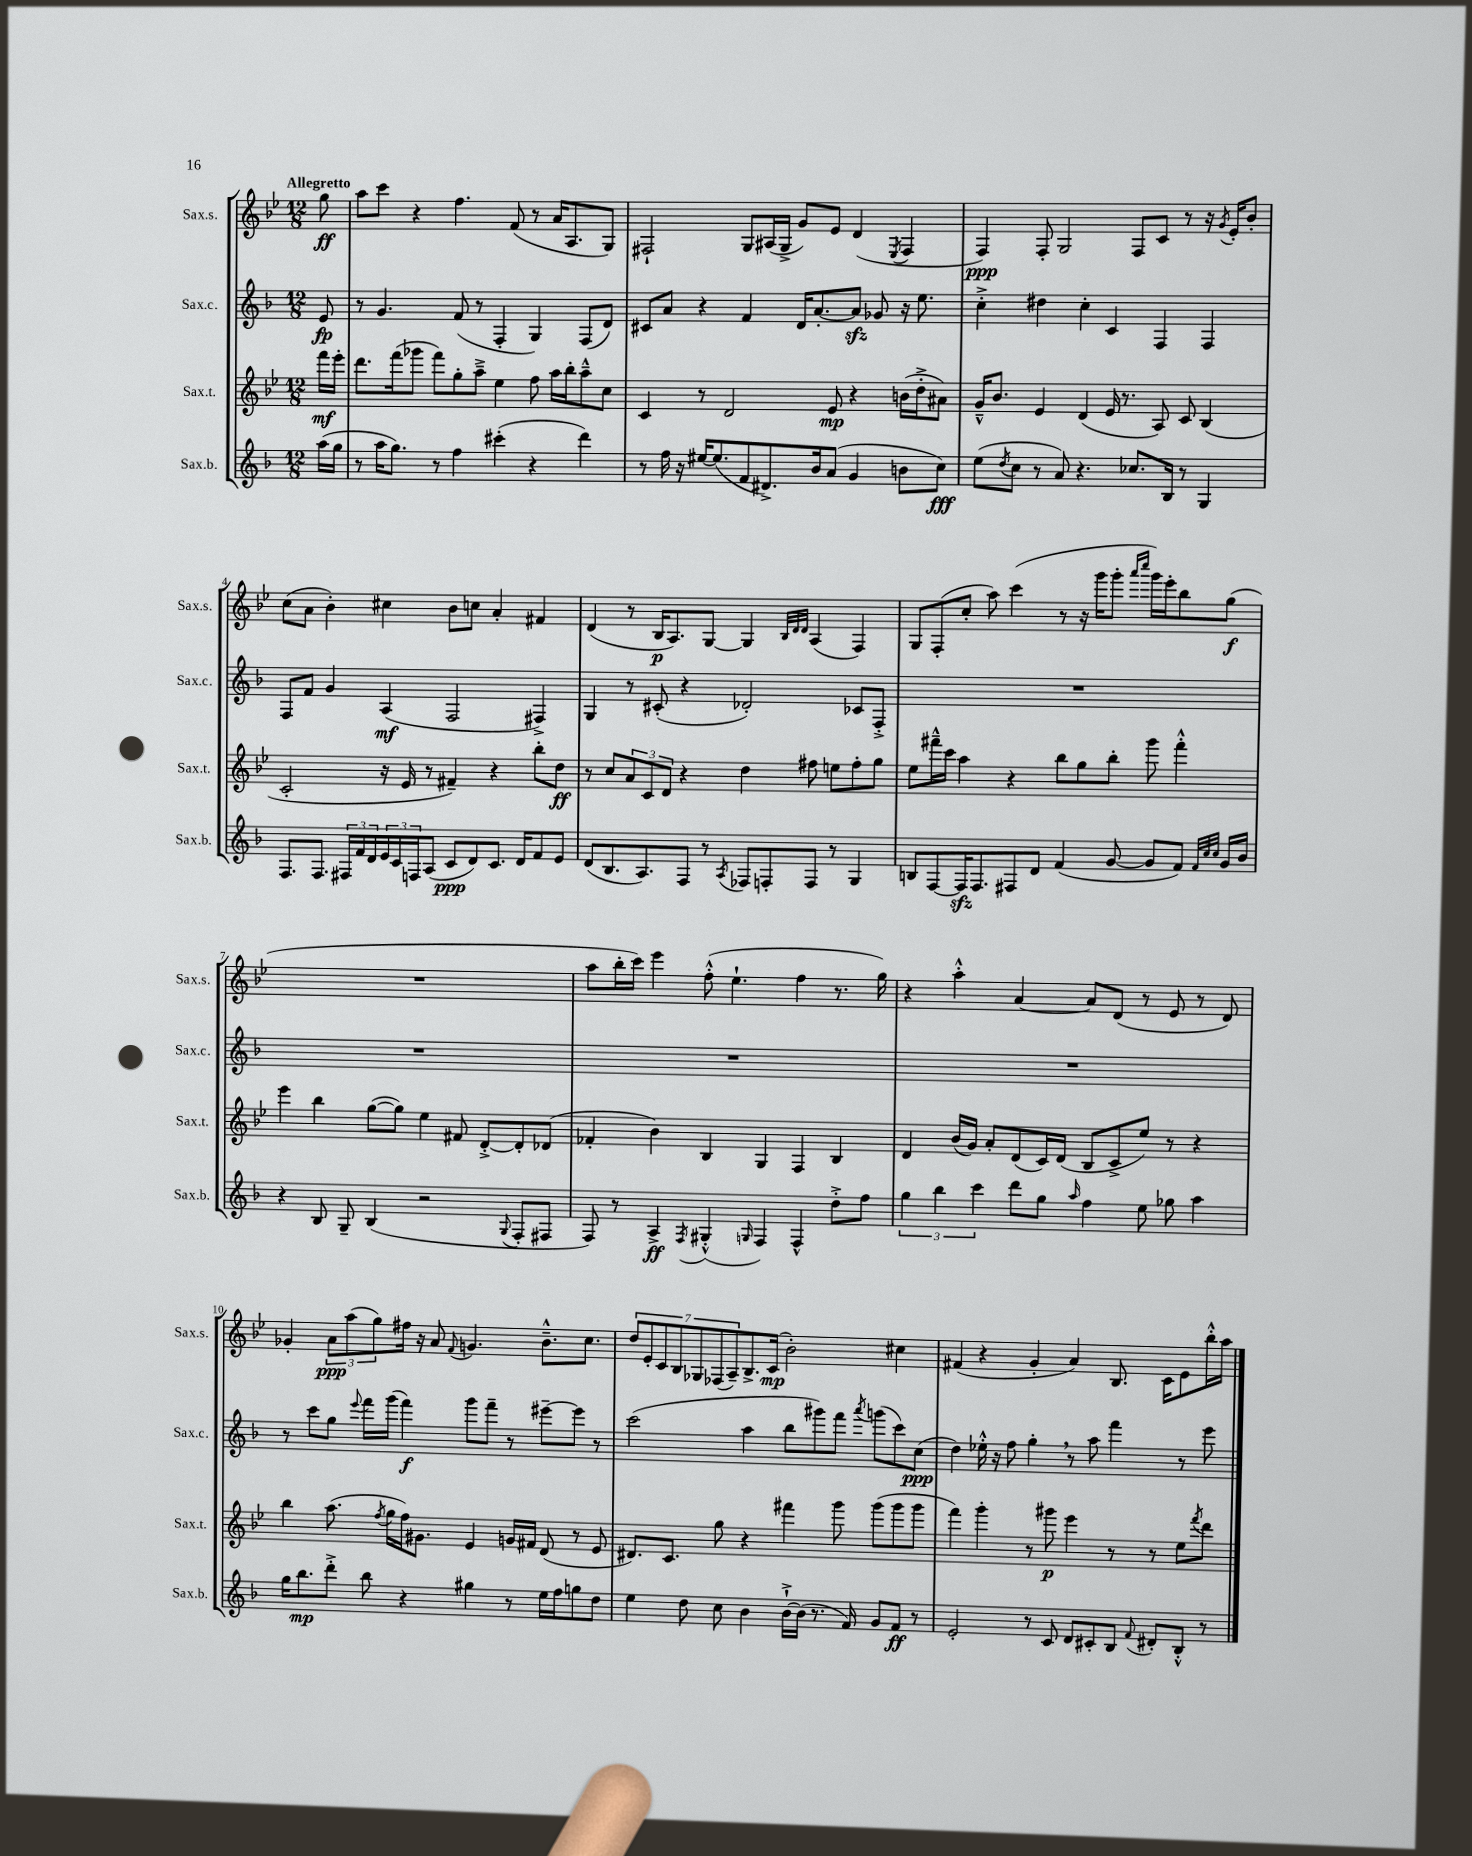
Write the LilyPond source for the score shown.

<<
\new StaffGroup <<
\new Staff = "s0" \with { instrumentName = "Sax.s." shortInstrumentName = "Sax.s." } {
    \clef treble \key bes \major \numericTimeSignature \time 12/8 \partial 8 \tempo "Allegretto"
    g''8\ff |
    a''8 c'''8 r4 f''4. f'8( r8 a'16 a8. g8) |
    fis2-! g8 ais16( g16-> g'8) ees'8 d'4( \acciaccatura { ees8 } fis4 |
    f4\ppp) f8-. g2 f8 c'8 r8 r16 \acciaccatura { g'8 } ees'16-. bes'8-. |
    c''8( a'8 bes'4-.) cis''4 bes'8 c''8 a'4-. fis'4 |
    d'4( r8 bes16\p a8.) g8~ g4 \grace { bes32 d'32 d'32 } a4( f4) |
    g8 f8-.( c''8-. a''8) c'''4( r8 r16 g'''16 g'''8-. \grace { a'''16 c''''16 } g'''16) ees'''16-. bes''8 g''8\f( |
    R1. |
    a''8 bes''16-. c'''16) ees'''4 f''8-.-^( ees''4.-! f''4 r8. g''16) |
    r4 a''4-.-^ a'4~ a'8 d'8( r8 ees'8 r8 d'8) |
    ges'4-. \tuplet 3/2 { a'8\ppp a''8( g''8) } fis''16 r16 a'8 \appoggiatura { f'8 } g'4. bes'8.---^ c''8. |
    \tuplet 7/4 { d''8 ees'8-. c'8 bes8 ges8 fes8( a8--) } bes8.-> c'16\mp( bes'2-.) cis''4 |
    fis'4( r4 g'4-. a'4) bes8. c'16 ees'8 bes''16-.-^ a''16 \bar "|." |
}
\new Staff = "s1" \with { instrumentName = "Sax.c." shortInstrumentName = "Sax.c." } {
    \clef treble \key f \major \numericTimeSignature \time 12/8 \partial 8
    e'8\fp |
    r8 g'4. f'8( r8 f4-. g4) f8( d'8) |
    cis'8 a'8 r4 f'4 d'16 a'8.~-. a'8\sfz ges'8 r16 e''8. |
    c''4-.-> dis''4 c''4-. c'4 f4 f4 |
    f8 f'8 g'4 a4\mf( f2 fis4->) |
    g4 r8 cis'8-.( r4 des'2-.) ces'8 f8-.-> |
    R1. |
    R1. |
    R1. |
    R1. |
    r8 c'''8 g''8 \appoggiatura { e'''8 } f'''16 g'''16( f'''4\f) g'''8 f'''8-- r8 eis'''8~-- eis'''8 r8 |
    c'''2( a''4 bes''8 gis'''8) f'''8 \acciaccatura { a'''8 } g'''8( c'''8) c''8\ppp( |
    d''4) ees''16-.-^ r16 f''8 g''4-. \breathe r8 a''8 f'''4 r8 e'''8 \bar "|." |
}
\new Staff = "s2" \with { instrumentName = "Sax.t." shortInstrumentName = "Sax.t." } {
    \clef treble \key bes \major \numericTimeSignature \time 12/8 \partial 8
    f'''16\mf ees'''16-. |
    d'''8. f'''16( ges'''8 f'''8) g''8-. a''8---> ees''4 f''8 a''16 bes''16-. a''8---^ c''8 |
    c'4 r8 d'2 ees'8\mp r4 b'16( d''16-.-> ais'8) |
    g'16---^ bes'8. ees'4 d'4( ees'16 r8. a8) c'8 bes4( |
    c'2-. r16 ees'16 r8 fis'4--) r4 bes''8-. d''8\ff |
    r8 c''8 \tuplet 3/2 { a'8 c'8 d'8 } r4 d''4 fis''8 e''8 fis''8-. g''8 |
    ees''8 fis'''16---^ c'''16 a''4 r4 bes''8 g''8 bes''8-. g'''8 fis'''4-.-^ |
    ees'''4 bes''4 g''8~( g''8) ees''4 fis'8 d'8~-.-> d'8-. des'8( |
    fes'4-. bes'4) bes4 g4 f4 bes4 |
    d'4 bes'16( g'16) a'8-. d'8( c'16) d'16( bes8 c'8-> ees''8) r8 r4 |
    bes''4 a''8.( \acciaccatura { f''8 } g''16 f''16) gis'8. ees'4 g'16 fis'16 d'8( r8 ees'8 |
    dis'8.) c'8. g''8 r4 fis'''4 g'''8 g'''8( g'''8 g'''8 |
    f'''4) g'''4-. r8 gis'''8\p ees'''4 r8 r8 ees''8 \acciaccatura { f'''8 } d'''8 \bar "|." |
}
\new Staff = "s3" \with { instrumentName = "Sax.b." shortInstrumentName = "Sax.b." } {
    \clef treble \key f \major \numericTimeSignature \time 12/8 \partial 8
    a''16( g''16 |
    r8 a''16 g''8.) r8 f''4 cis'''4-.( r4 d'''4) |
    r8 f''16 r16 eis''16~ eis''8.( f'8 dis'8.->) bes'16 a'8( g'4 b'8 c''8\fff) |
    e''8( \acciaccatura { d''8 } c''8 r8 a'8) r4. ces''8. bes16 r8 g4 |
    f8. f8. \tuplet 3/2 { fis16 f'16 d'16 } \tuplet 3/2 { e'16 c'16 f16 } a8( c'8\ppp d'8) c'8. d'16 f'8 e'8 |
    d'8( bes8. a8.) f8 r8 \acciaccatura { a8 } fes8 f8-. f8 r8 g4 |
    b8 f8~ f16\sfz f8. fis8 d'8 f'4( g'8~ g'8 f'8) \grace { f'32 c''32 c''32 } g'16 bes'16 |
    r4 bes8 g8-- bes4( r2 \appoggiatura { g8 } f8-. fis8 |
    f8) r8 a4->\ff \acciaccatura { f8 } gis4-.-^( \grace { g16 } f4) f4-^ d''8-.-> f''8 |
    \tuplet 3/2 { g''4 bes''4 c'''4 } d'''8 g''8 \grace { a''16 } f''4 e''8 ges''8 a''4 |
    g''16 bes''8.\mp d'''8-.-> bes''8 r4 gis''4 r8 e''16 f''16 g''8 d''8 |
    e''4 d''8 c''8 bes'4 bes'16~-!-> bes'16( r8. f'16) g'8 f'8\ff r8 |
    e'2-. r8 c'8 d'8 cis'8-. bes8 \appoggiatura { f'8 } dis'8-. bes8-.-^ r8 \bar "|." |
}
>>
>>
